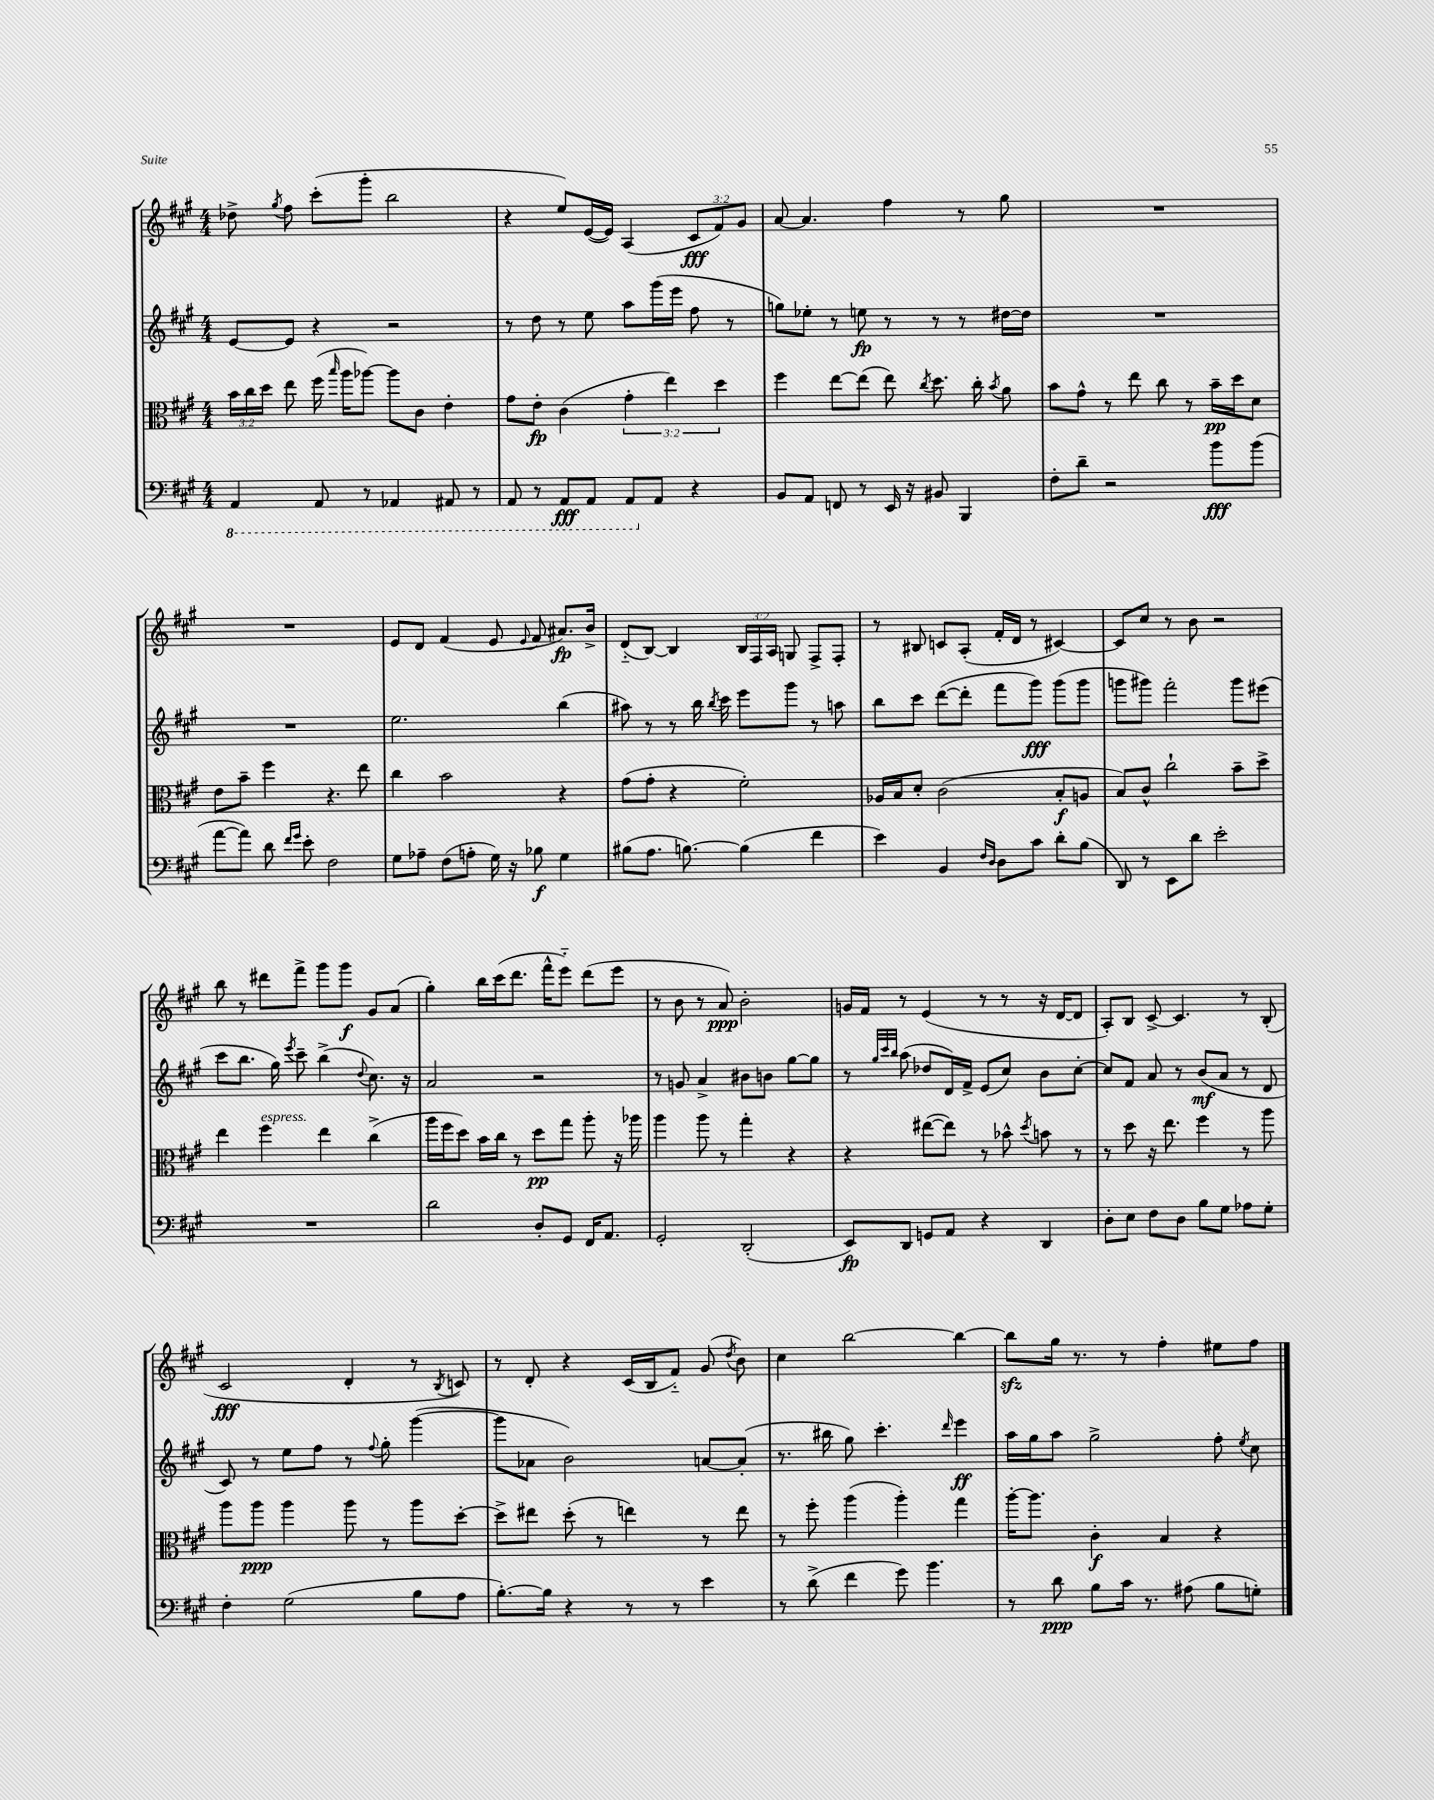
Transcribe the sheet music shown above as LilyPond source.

<<
\new StaffGroup <<
\new Staff = "s0" {
    \clef treble \key a \major \numericTimeSignature \time 4/4 \override Staff.TupletNumber.text = #tuplet-number::calc-fraction-text
    \autoBeamOff des''8-> \acciaccatura { gis''8 } fis''8 cis'''8[-.( gis'''8]-. b''2 |
    r4 e''8[) e'16~( e'16]) a4( \tuplet 3/2 { cis'8[\fff fis'8) gis'8] } |
    a'8~ a'4. fis''4 r8 gis''8 |
    R1 |
    R1 |
    e'8[ d'8] fis'4( e'8 \appoggiatura { e'8 } fis'8 ais'8.[\fp) b'16]-> |
    d'8[-_( b8]~) b4 \tuplet 3/2 { b16[ fis16 a16] } g8 fis8[-> fis8]-. |
    r8 bis8 c'8[ a8]-.( fis'16[-. d'16] r8 cis'4~) |
    cis'8[ cis''8] r8 b'8 r2 |
    b''8 r8 dis'''8[ fis'''8]-> gis'''8[ gis'''8]\f gis'8[ a'8]( |
    gis''4-.) b''16[ cis'''16( d'''8.] fis'''16[-^ e'''8]-_) d'''8[( e'''8] |
    r8 b'8 r8 a'8\ppp) b'2-. |
    g'16[ fis'16] r8 e'4( r8 r8 r16 d'16[~ d'8] |
    a8[-.) b8] cis'8~-> cis'4. r8 b8-.( |
    cis'2\fff d'4-. r8 \acciaccatura { b8 } c'8) |
    r8 d'8-. r4 cis'16[( b16 fis'8]-_) gis'8( \acciaccatura { d''8 } b'8) |
    cis''4 b''2~ b''4~ |
    b''8[\sfz gis''16] r8. r8 fis''4-. eis''8[ fis''8] \bar "|." |
}
\new Staff = "s1" {
    \clef treble \key a \major \numericTimeSignature \time 4/4
    \autoBeamOff e'8[~ e'8] r4 r2 |
    r8 d''8 r8 e''8 a''8[ gis'''16( e'''16] fis''8 r8 |
    g''8[) ees''8]-. r8 e''8\fp r8 r8 r8 dis''16[~ dis''16] |
    R1 |
    R1 |
    e''2. b''4( |
    ais''8) r8 r8 b''16 \acciaccatura { b''8 } cis'''16 e'''8[ gis'''8] r8 a''8 |
    b''8[ cis'''8] d'''8[~( d'''8]-. fis'''8[ gis'''8]\fff) gis'''8[( gis'''8] |
    g'''8[ gis'''8]) fis'''2-. gis'''8[ eis'''8]( |
    cis'''8[ b''8.] gis''16) \acciaccatura { e'''8 } cis'''8-- b''4->( \appoggiatura { d''8 } cis''8.) r16 |
    a'2 r2 |
    r8 g'8 a'4-> bis'8[ b'8] gis''8[~ gis''8] |
    r8 \grace { gis''32[ cis'''32 b''32] } a''8( des''8[ d'16) fis'16]-> e'8[( cis''8]) b'8[ cis''8]~-. |
    cis''8[ fis'8] a'8 r8 b'8[\mf( a'8] r8 d'8 |
    cis'8) r8 e''8[ fis''8] r8 \appoggiatura { fis''8 } gis''8-. gis'''4~( |
    gis'''8[ aes'8] b'2) a'8[~ a'8]-.( |
    r8. bis''16 gis''8) cis'''4.-. \grace { d'''16 } e'''4\ff |
    a''16[ gis''16 a''8] gis''2-> fis''8-. \acciaccatura { e''8 } cis''8 \bar "|." |
}
\new Staff = "s2" {
    \clef alto \key a \major \numericTimeSignature \time 4/4 \override Staff.TupletNumber.text = #tuplet-number::calc-fraction-text
    \autoBeamOff \tuplet 3/2 { b'16[ cis''16 d''16] } e''8 fis''16( \grace { b''16 } a''16[ aes''8]~) aes''8[ cis'8] e'4-. |
    gis'8[ e'8]-.\fp cis'4( \tuplet 3/2 { gis'4-. e''4) d''4 } |
    fis''4 e''8[~ e''8]( e''8) \acciaccatura { cis''8 } d''8. cis''16-. \acciaccatura { b'8 } a'8 |
    b'8[ gis'8]-^ r8 e''8 cis''8 r8 b'16[--\pp d''16 d'8] |
    e'8[ b'8]-- fis''4 r4. e''8 |
    cis''4 b'2 r4 |
    gis'8[( gis'8]-. r4 fis'2-.) |
    aes16[ b16 d'8]-. cis'2( b8[-.\f a8] |
    b8[) cis'8]-^ cis''2-! b'8[-- d''8]-> |
    e''4 fis''4^\markup { \italic "espress." } e''4 cis''4->( |
    a''16[ fis''16 d''8]) b'16[ cis''16] r8 d''8[\pp gis''8] a''8-. r16 aes''16 |
    a''4 a''8 r8 gis''4-. r4 |
    r4 eis''8[~( eis''8]) r8 bes'8-^ \acciaccatura { d''8 } b'8 r8 |
    r8 d''8 r16 e''8. fis''4 r8 a''8 |
    a''8[ a''8]\ppp a''4 a''8 r8 a''8[ d''8]~-. |
    d''8[-> eis''8] d''8-.( r8 e''4) r8 e''8 |
    r8 fis''8-. a''4( a''4-.) gis''4 |
    a''16[~-. a''8.] cis'4-.\f b4 r4 \bar "|." |
}
\new Staff = "s3" {
    \clef bass \key a \major \numericTimeSignature \time 4/4
    \autoBeamOff \ottava #-1 a,,4 a,,8 r8 aes,,4 ais,,8 r8 |
    a,,8 r8 a,,8[\fff a,,8] a,,8[ \ottava #0 a,8] r4 |
    b,8[ a,8] f,8 r8 e,16 r16 bis,8 b,,4 |
    fis8[-. d'8]-- r2 b'8[\fff b'8]( |
    a'8[~ a'8]) d'8 \grace { fis'16[ gis'16] } e'8-. fis2 |
    gis8[ aes8]-- fis8[( a8]-. gis16) r16 bes8\f gis4 |
    bis8[( a8.] b8.~) b4( fis'4 |
    e'4) b,4 \grace { fis16[ d16] } d8[ cis'8] d'8[-. b8]( |
    d,8) r8 e,8[ d'8] e'2-. |
    R1 |
    d'2 d8[-. gis,8] fis,16[ a,8.] |
    gis,2-. d,2-.( |
    e,8[\fp) d,8] g,8[ a,8] r4 d,4 |
    d8[-. e8] fis8[ d8] b8[ gis8] aes8[ gis8]-. |
    fis4-. gis2( b8[ a8] |
    b8.[~-.) b16] r4 r8 r8 e'4 |
    r8 d'8->( fis'4 gis'8) b'4. |
    r8 d'8\ppp b8[ cis'16] r8. ais8( b8[ g8]-.) \bar "|." |
}
>>
>>
\layout { \context { \Score \remove "Bar_number_engraver" } }
